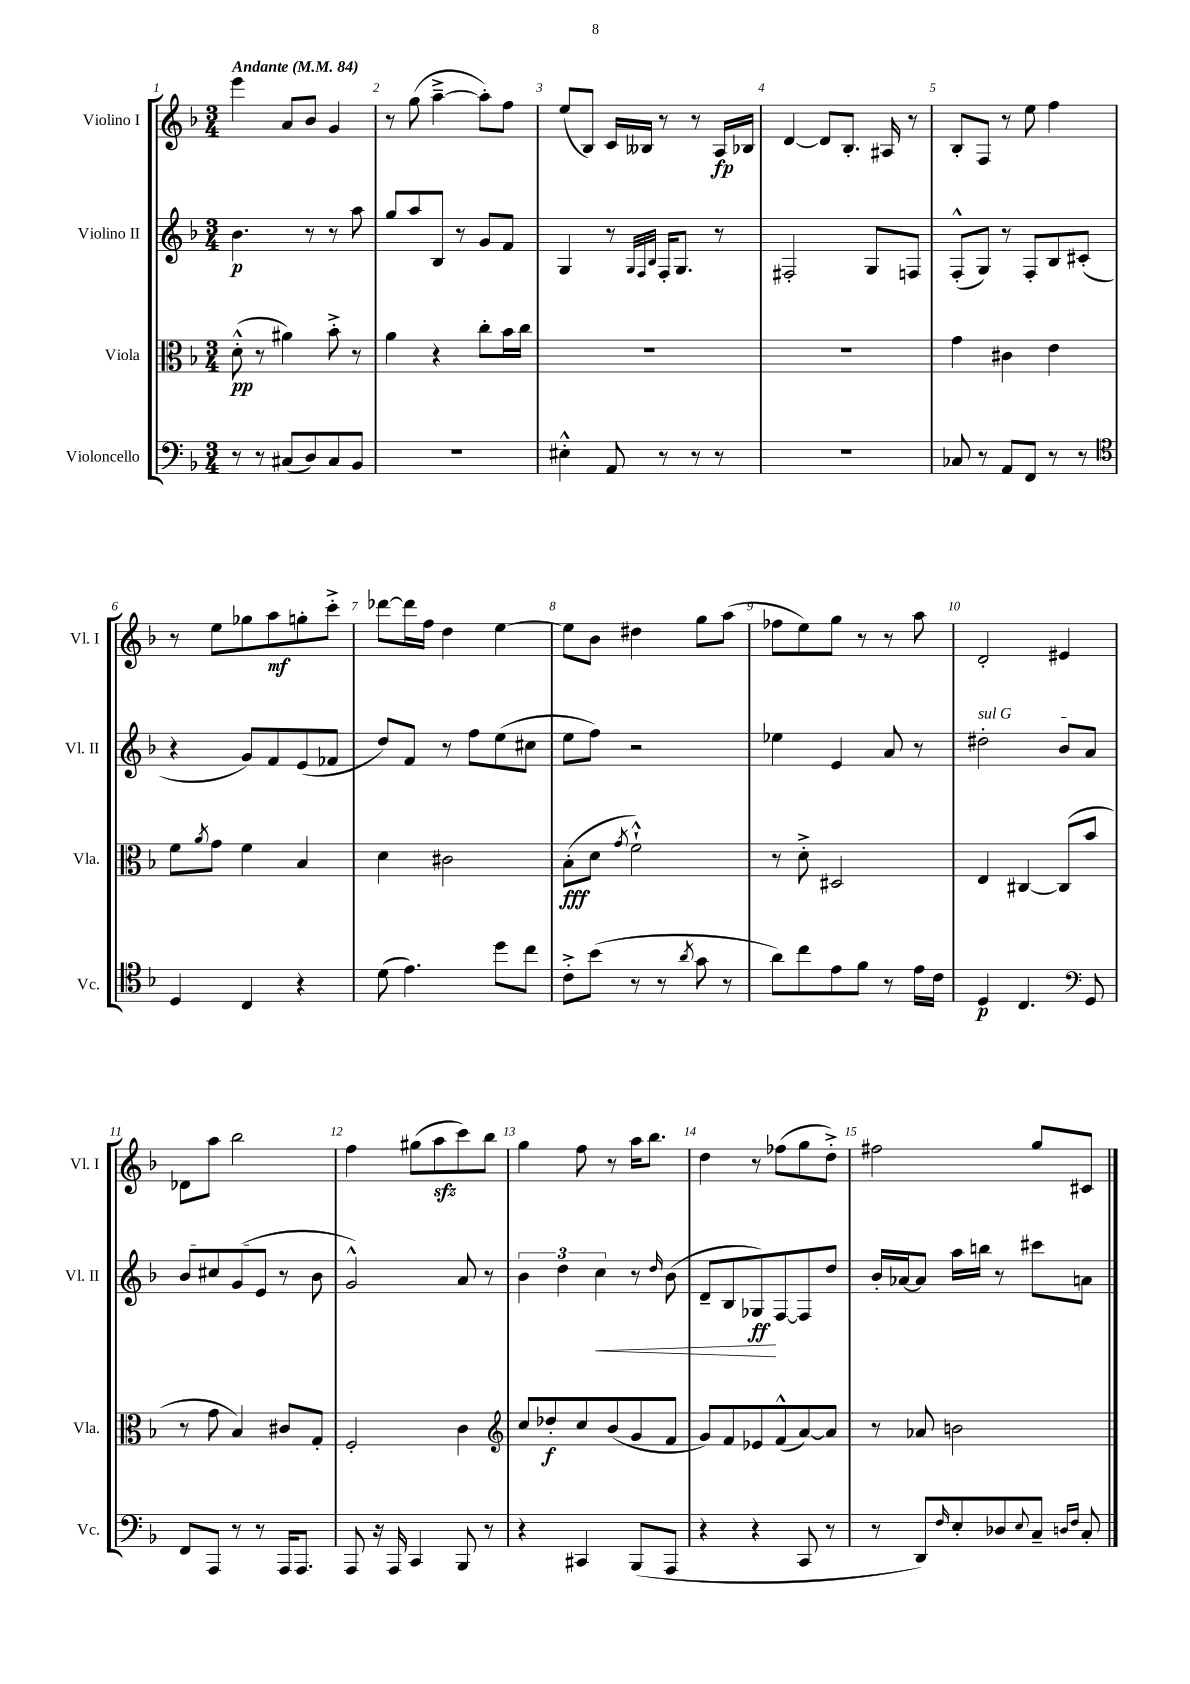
<<
\new StaffGroup <<
\new Staff = "s0" \with { instrumentName = "Violino I" shortInstrumentName = "Vl. I" } {
    \clef treble \key f \major \numericTimeSignature \time 3/4 \tempo "Andante" 4 = 84
    e'''4 a'8 bes'8 g'4 |
    r8 g''8( a''4~---> a''8-.) f''8 |
    e''8( bes8) c'16 beses16 r8 r8 a16\fp bes16 |
    d'4~ d'8 bes8.-. ais16 r8 |
    bes8-. f8 r8 e''8 f''4 |
    r8 e''8 ges''8 a''8\mf g''8-. c'''8-.-> |
    des'''8~ des'''16 f''16 d''4 e''4~ |
    e''8 bes'8 dis''4 g''8 a''8( |
    fes''8 e''8) g''8 r8 r8 a''8 |
    d'2-. eis'4 |
    des'8 a''8 bes''2 |
    f''4 gis''8( a''8\sfz c'''8) bes''8 |
    g''4 f''8 r8 a''16 bes''8. |
    d''4 r8 fes''8( g''8 d''8-.->) |
    fis''2 g''8 cis'8 \bar "|." |
}
\new Staff = "s1" \with { instrumentName = "Violino II" shortInstrumentName = "Vl. II" } {
    \clef treble \key f \major \numericTimeSignature \time 3/4
    bes'4.\p r8 r8 a''8 |
    g''8 a''8 bes8 r8 g'8 f'8 |
    g4 r8 \grace { g32 f32 bes32 } f16-. g8. r8 |
    fis2-. g8 f8 |
    f8-.-^( g8) r8 f8-. bes8 cis'8-.( |
    r4 g'8) f'8 e'8( fes'8 |
    d''8) f'8 r8 f''8 e''8( cis''8 |
    e''8 f''8) r2 |
    ees''4 e'4 a'8 r8 |
    \once \override TextSpanner.bound-details.left.text = \markup { \italic "sul G" } dis''2-.\startTextSpan bes'8 a'8 |
    bes'8 cis''8 g'8( e'8\stopTextSpan r8 bes'8 |
    g'2-^) a'8 r8 |
    \tuplet 3/2 { bes'4 d''4 c''4\< } r8 \grace { d''16 } bes'8( |
    d'8-- bes8 ges8\ff\!) f8~ f8 d''8 |
    bes'16-. aes'16~ aes'8 a''16 b''16 r8 cis'''8 a'8 \bar "|." |
}
\new Staff = "s2" \with { instrumentName = "Viola" shortInstrumentName = "Vla." } {
    \clef alto \key f \major \numericTimeSignature \time 3/4
    d'8-.-^\pp( r8 ais'4) bes'8-.-> r8 |
    a'4 r4 c''8-. bes'16 c''16 |
    R2. |
    R2. |
    g'4 cis'4 e'4 |
    f'8 \acciaccatura { a'8 } g'8 f'4 bes4 |
    d'4 cis'2 |
    bes8-.\fff( d'8 \acciaccatura { g'8 } f'2-!-^) |
    r8 d'8-.-> dis2 |
    e4 cis4~ cis8( bes'8 |
    r8 g'8 bes4) cis'8 g8-. |
    f2-. c'4 |
    \clef treble c''8 des''8-.\f c''8 bes'8( g'8 f'8 |
    g'8) f'8 ees'8 f'8-^( a'8~) a'8 |
    r8 aes'8 b'2 \bar "|." |
}
\new Staff = "s3" \with { instrumentName = "Violoncello" shortInstrumentName = "Vc." } {
    \clef bass \key f \major \numericTimeSignature \time 3/4
    r8 r8 cis8( d8) cis8 bes,8 |
    R2. |
    eis4-.-^ a,8 r8 r8 r8 |
    R2. |
    ces8 r8 a,8 f,8 r8 r8 |
    \clef tenor d4 c4 r4 |
    d'8( e'4.) d''8 c''8 |
    c'8-.-> bes'8( r8 r8 \acciaccatura { a'8 } g'8 r8 |
    a'8) c''8 e'8 f'8 r8 e'16 c'16 |
    d4\p c4. \clef bass g,8 |
    f,8 a,,8 r8 r8 a,,16 a,,8. |
    a,,8 r16 a,,16 c,4 bes,,8 r8 |
    r4 cis,4 bes,,8( a,,8 |
    r4 r4 c,8 r8 |
    r8 d,8) \grace { f16 } e8-. des8 \appoggiatura { e8 } c8-- \grace { d16 f16 } c8-. \bar "|." |
}
>>
>>
\layout { \context { \Score \override BarNumber.break-visibility = ##(#f #t #t) barNumberVisibility = #all-bar-numbers-visible } }
